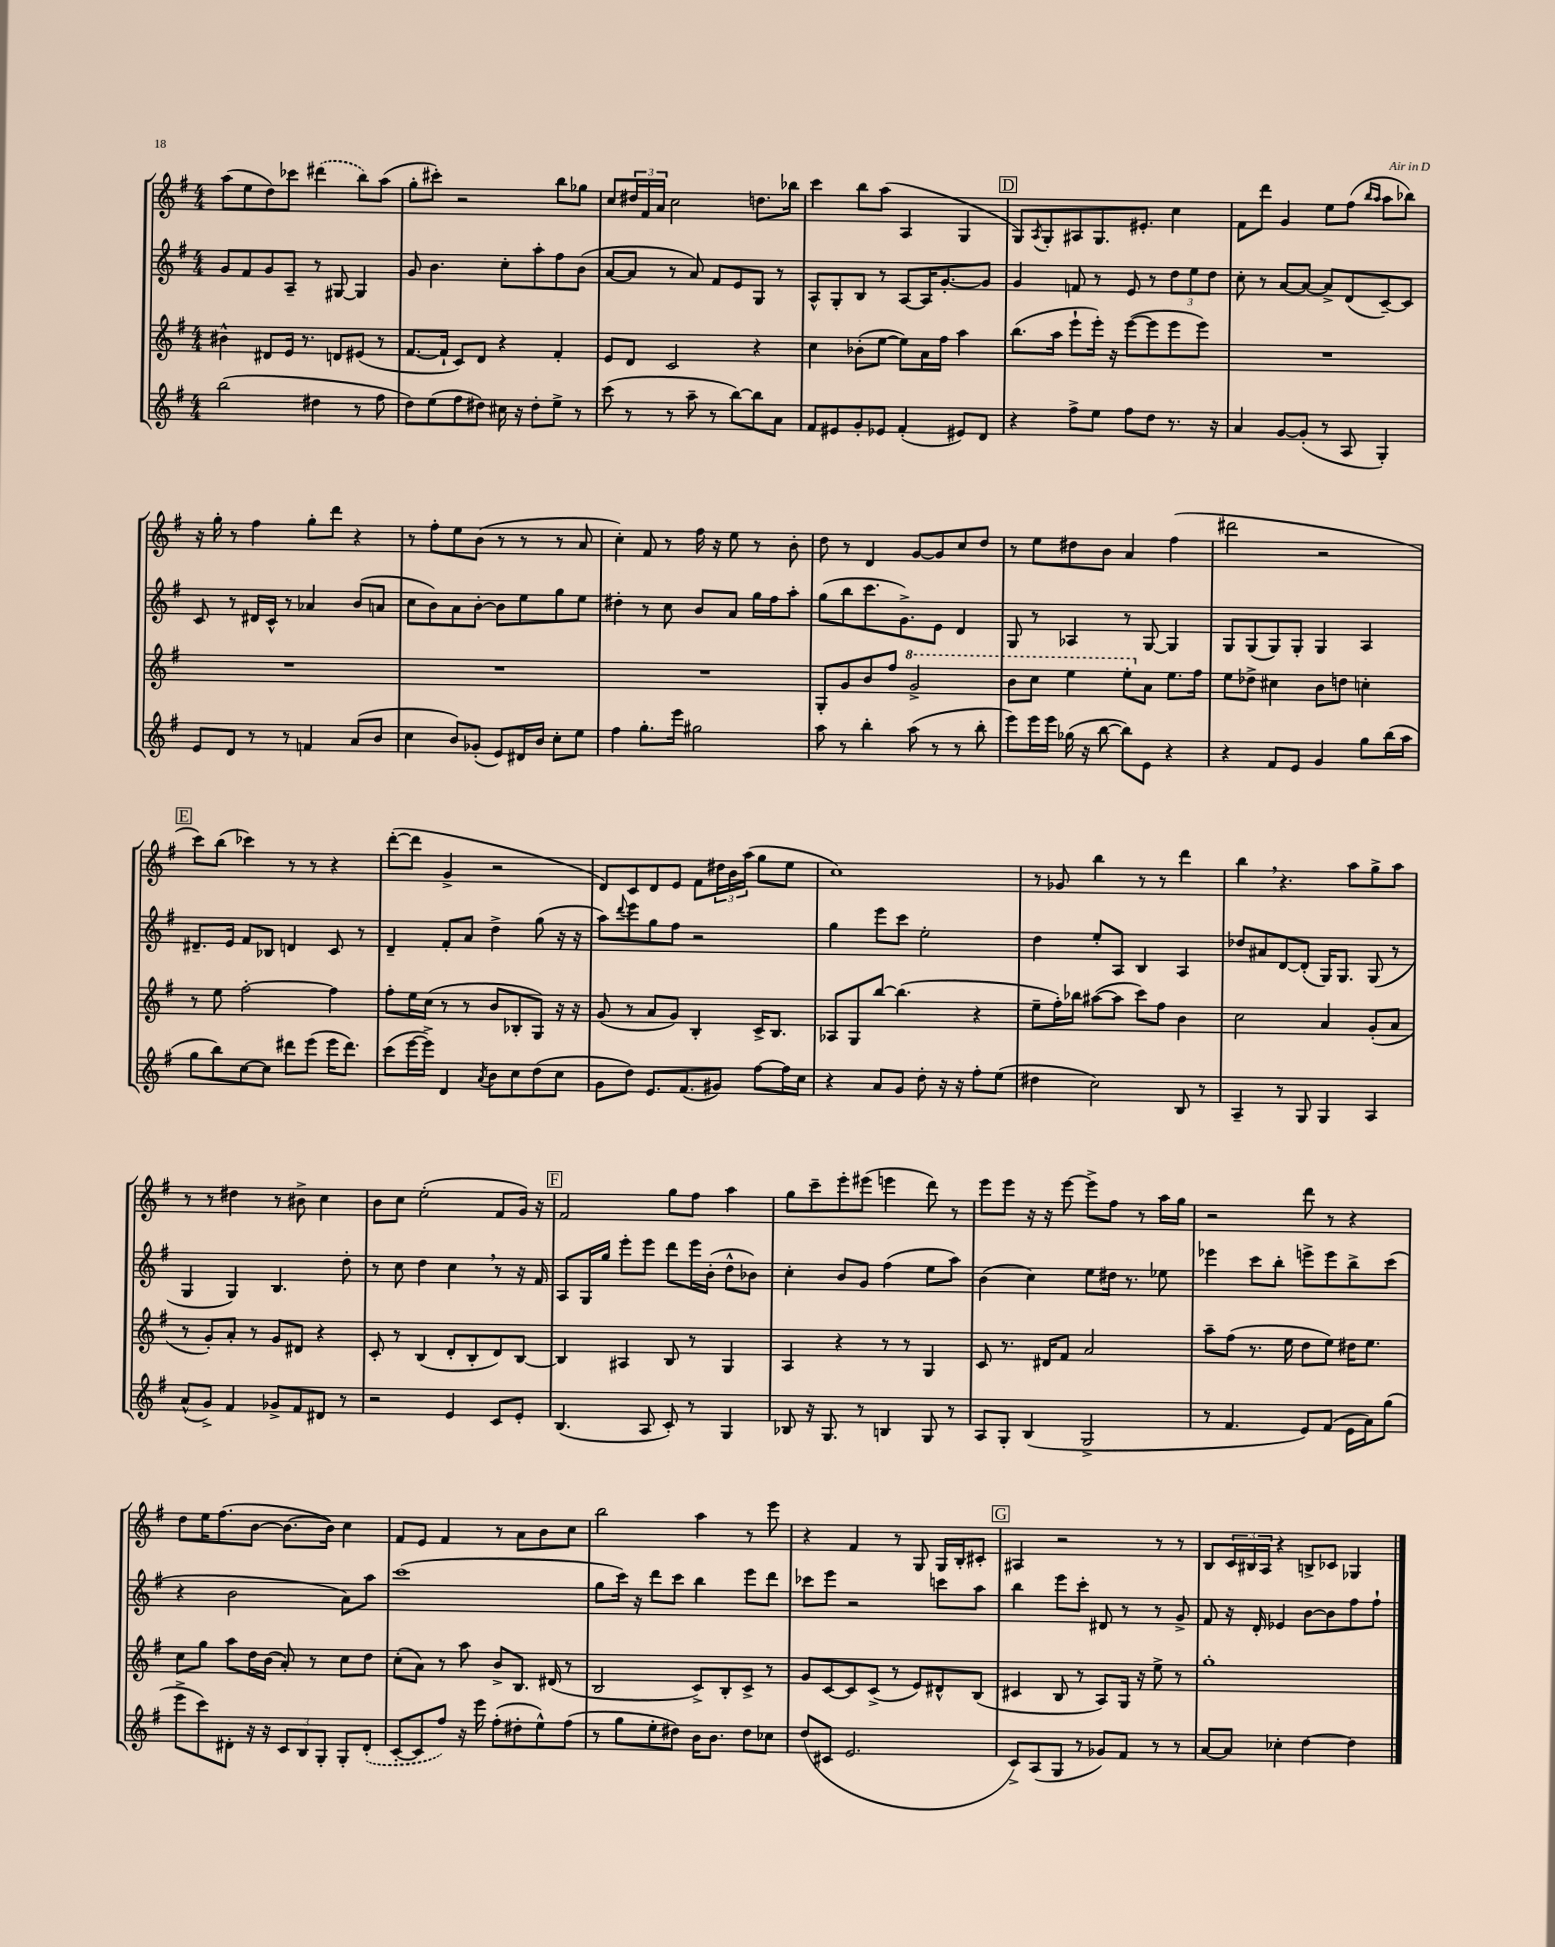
<<
\new StaffGroup <<
\new Staff = "s0" {
    \clef treble \key g \major \numericTimeSignature \time 4/4
    a''8( e''8 d''8) ces'''8 \once \slurDashed dis'''4( b''8) a''8( |
    g''8-. cis'''8-.) r2 b''8 ges''8 |
    c''8 \tuplet 3/2 { dis''16 fis'16 a'16 } c''2 d''8. bes''16 |
    c'''4 b''8 a''8( a4 g4 |
    \mark \markup { \box "D" } g8) \acciaccatura { a8 } g8-. ais8 g8. eis'8.-. c''4 |
    fis'8 d'''8 g'4 e''8 fis''8( \grace { b''16 a''16 } a''8 bes''8) |
    r16 g''16-. r8 fis''4 g''8-. d'''8 r4 |
    r8 fis''8-. e''8 b'8( r8 r8 r8 a'8 |
    c''4-.) fis'8 r8 fis''16 r16 e''8 r8 b'8-. |
    d''8 r8 d'4 g'8~ g'8 c''8 d''8 |
    r8 e''8 dis''8 b'8 a'4 fis''4( |
    dis'''2 r2 |
    \mark \markup { \box "E" } c'''8) b''8( ces'''4) r8 r8 r4 |
    d'''8~-.( d'''8 g'4-> r2 |
    d'8) c'8 d'8 e'8 fis'8 \tuplet 3/2 { dis''16 b'16 a''16( } g''8 e''8 |
    c''1) |
    r8 ges'8 b''4 r8 r8 d'''4 |
    b''4 \breathe r4. a''8 g''8-> a''8 |
    r8 r8 dis''4 r8 bis'8-> c''4 |
    b'8 c''8 e''2-.( fis'8 g'16) r16 |
    \mark \markup { \box "F" } fis'2 g''8 fis''8 a''4 |
    g''8 c'''8-- e'''8-. eis'''8( e'''4 d'''8) r8 |
    e'''8 e'''8 r16 r16 e'''8~ e'''8-> fis''8 r8 a''16 g''16 |
    r2 d'''8 r8 r4 |
    d''8 e''16 fis''8.( b'8~ b'8.~ b'16) c''4 |
    fis'8 e'8 fis'4 r8 a'8 b'8 c''8 |
    b''2 a''4 r8 e'''8 |
    r4 fis'4 r8 g8 g16 b16-. cis'8-. |
    \mark \markup { \box "G" } ais4 r2 r8 r8 |
    b8 \tuplet 3/2 { c'16 bis16 a16 } r4 b8-> ces'8 ges4 \bar "|." |
}
\new Staff = "s1" {
    \clef treble \key g \major \numericTimeSignature \time 4/4
    g'8 fis'8 g'8 a8-- r8 gis8~ gis4 |
    g'8 b'4. c''8-. a''8-. fis''8 b'8( |
    a'8~ a'8 r8 a'8) fis'8 e'8 g8 r8 |
    a8-^ g8-. b8 r8 a8~ a16 g'8.~-. g'8 |
    \mark \markup { \box "D" } g'4 f'8 r8 e'8 r8 \tuplet 3/2 { d''8 e''8 d''8 } |
    c''8-. r8 a'8~ a'8~ a'8-> d'8( c'8~--) c'8 |
    c'8 r8 dis'16 c'16-^ r8 aes'4 b'8( a'8 |
    c''8 b'8) a'8 b'8~-. b'8 e''8 g''8 e''8 |
    dis''4-. r8 c''8 b'8 a'8 g''16 fis''16 a''8-. |
    g''8( b''8 c'''8. g'8.->) e'8 d'4 |
    g8 r8 aes4 r8 g8~ g4 |
    g8 g8( g8) g8-. g4 a4 |
    \mark \markup { \box "E" } dis'8.-- e'16 fis'8 bes8 d'4 c'8 r8 |
    d'4-- fis'8-. a'8 d''4-> g''8( r16 r16 |
    a''8) \appoggiatura { d'''8 } e'''8 g''8 fis''8 r2 |
    g''4 e'''8 c'''8 e''2-. |
    d''4 e''8-. a8 b4 a4 |
    des''8 ais'8 d'8~ d'8-.( g16) g8. g8( r8 |
    g4 g4) b4. d''8-. |
    r8 c''8 d''4 c''4 \breathe r8 r16 fis'16 |
    \mark \markup { \box "F" } a8 g16 g''16 e'''8-. e'''8 d'''8 e'''16 b'16-.( d''8-^ bes'8) |
    c''4-. b'8 g'8 fis''4( e''8 a''8) |
    b'4( c''4) e''8 dis''16 r8. ees''8 |
    ees'''4 c'''8 b''8-. e'''8-> e'''8 b''8-> c'''8( |
    r4 b'2 a'8) a''8 |
    c'''1( |
    g''8 c'''16) r16 d'''8 c'''8 b''4 e'''8 d'''8 |
    ces'''8 e'''8 r2 c'''8 a''8 |
    \mark \markup { \box "G" } b''4 e'''8 c'''8-. dis'8 r8 r8 g'8-> |
    fis'8 r16 d'16-. ees'4 b'8~ b'8 fis''8 fis''8-! \bar "|." |
}
\new Staff = "s2" {
    \clef treble \key g \major \numericTimeSignature \time 4/4
    bis'4-^ dis'8 e'16 r8. d'8 eis'8( r8 |
    fis'8.~ fis'16-! c'8) d'8 r4 fis'4-. |
    e'8 d'8 c'2 r4 |
    c''4 bes'8-.( e''8~ e''8) a'16 fis''16 a''4 |
    \mark \markup { \box "D" } b''8.( a''16 e'''8-! e'''16-.) r16 e'''8~( e'''8 e'''8 e'''8) |
    R1 |
    R1 |
    R1 |
    R1 |
    g8-. g'8 b'8 fis''8 \ottava #1 g''2-> |
    b''8 c'''8 e'''4 e'''8-. \ottava #0 a'8 e''8. fis''16 |
    e''8 des''8-> cis''4 b'8 d''8 c''4-. |
    \mark \markup { \box "E" } r8 e''8 fis''2~-. fis''4 |
    fis''8-. e''16 c''16( r8 r8 b'8 bes8-. g8) r16 r16 |
    g'8( r8 a'8 g'8) b4-. c'16-> b8. |
    aes8 g8 b''8~ b''4.( r4 |
    e''8-- fis''16-.) bes''16 ais''8~( ais''8 c'''8) fis''8 b'4 |
    c''2 a'4 g'8-.( a'8 |
    r8 g'8-.) a'8-. r8 g'8 dis'8 r4 |
    c'8-. r8 b4( d'8-. b8-. d'8) b8~ |
    \mark \markup { \box "F" } b4 ais4 b8 r8 g4 |
    a4 r4 r8 r8 g4 |
    c'8 r8. dis'16 fis'8 a'2 |
    a''8-- fis''8( r8. e''16 d''8 e''8) dis''16 e''8. |
    c''8 g''8 a''8 d''16 b'16( a'8-.) r8 c''8 d''8 |
    c''8-.( a'8) r8 a''8 b'8-> b8. dis'16( r8 |
    b2 c'8->) b8-. c'8-> r8 |
    g'8 c'8~ c'8 c'8->( r8 e'8) dis'8-^ b8( |
    \mark \markup { \box "G" } cis'4 b8 r8 a8) g16 r16 e''8-> r8 |
    g''1-. \bar "|." |
}
\new Staff = "s3" {
    \clef treble \key g \major \numericTimeSignature \time 4/4
    b''2( dis''4 r8 fis''8 |
    d''8) e''8( fis''8 dis''8) cis''16 r16 dis''8-. e''8-> r8 |
    c'''8( r8 r8 a''8-- r8 b''8~) b''8 a'8 |
    fis'8 eis'8 g'8-. ees'8 fis'4-.( eis'8) d'8 |
    \mark \markup { \box "D" } r4 fis''8-> e''8 fis''8 d''8 r8. r16 |
    a'4 g'8~ g'8-.( r8 a8 g4-.) |
    e'8 d'8 r8 r8 f'4 a'8( b'8 |
    c''4 b'8) ges'8-.( e'8) dis'16 b'16 c''8-. e''8 |
    fis''4 g''8.-. e'''16 gis''2 |
    a''8 r8 b''4-. a''8( r8 r8 b''8-. |
    e'''8) e'''16 e'''16 ges''16( r16 b''8~ b''8) e'8 r4 |
    r4 fis'8 e'8 g'4 g''8 b''16( a''16 |
    \mark \markup { \box "E" } g''8 b''8) c''8~ c''8 dis'''8 e'''8( e'''16 dis'''8.) |
    c'''8( e'''16~ e'''16->) d'4 \acciaccatura { a'8 } b'8 c''8 d''8( c''8 |
    g'8 d''8) e'8. fis'8.( gis'8) fis''8~ fis''16 c''16 |
    r4 a'8 g'8 d''8-. r16 r16 fis''8-. e''8( |
    dis''4 c''2) b8 r8 |
    a4-- r8 g8 g4 a4 |
    a'8-^( g'8->) fis'4 ges'8-> fis'8 dis'8 r8 |
    r2 e'4 c'8 e'8-. |
    \mark \markup { \box "F" } b4.( a8 c'8-.) r8 g4 |
    bes8 r16 g8. r8 b4 g8 r8 |
    a8 g8-. b4( g2-> |
    r8 fis'4. e'8) fis'8( e'16 a'16) g''8( |
    e'''8-> c'''8) dis'8-. r16 r16 \tuplet 3/2 { c'8 b8 g8-. } g8-. \once \slurDashed dis'8-.( |
    c'8~-. c'8 fis''8) r16 e'''16 fis''8-.( dis''8-. e''8-^) fis''8( |
    r8 g''8 e''8-. dis''8) b'16 b'8. dis''8 ces''8 |
    d''8( cis'8 e'2. |
    \mark \markup { \box "G" } c'8->) a8( g8 r8 ges'8) fis'8 r8 r8 |
    a'8~ a'8 ces''4-. d''4~ d''4 \bar "|." |
}
>>
>>
\layout { \context { \Score \remove "Bar_number_engraver" } }
